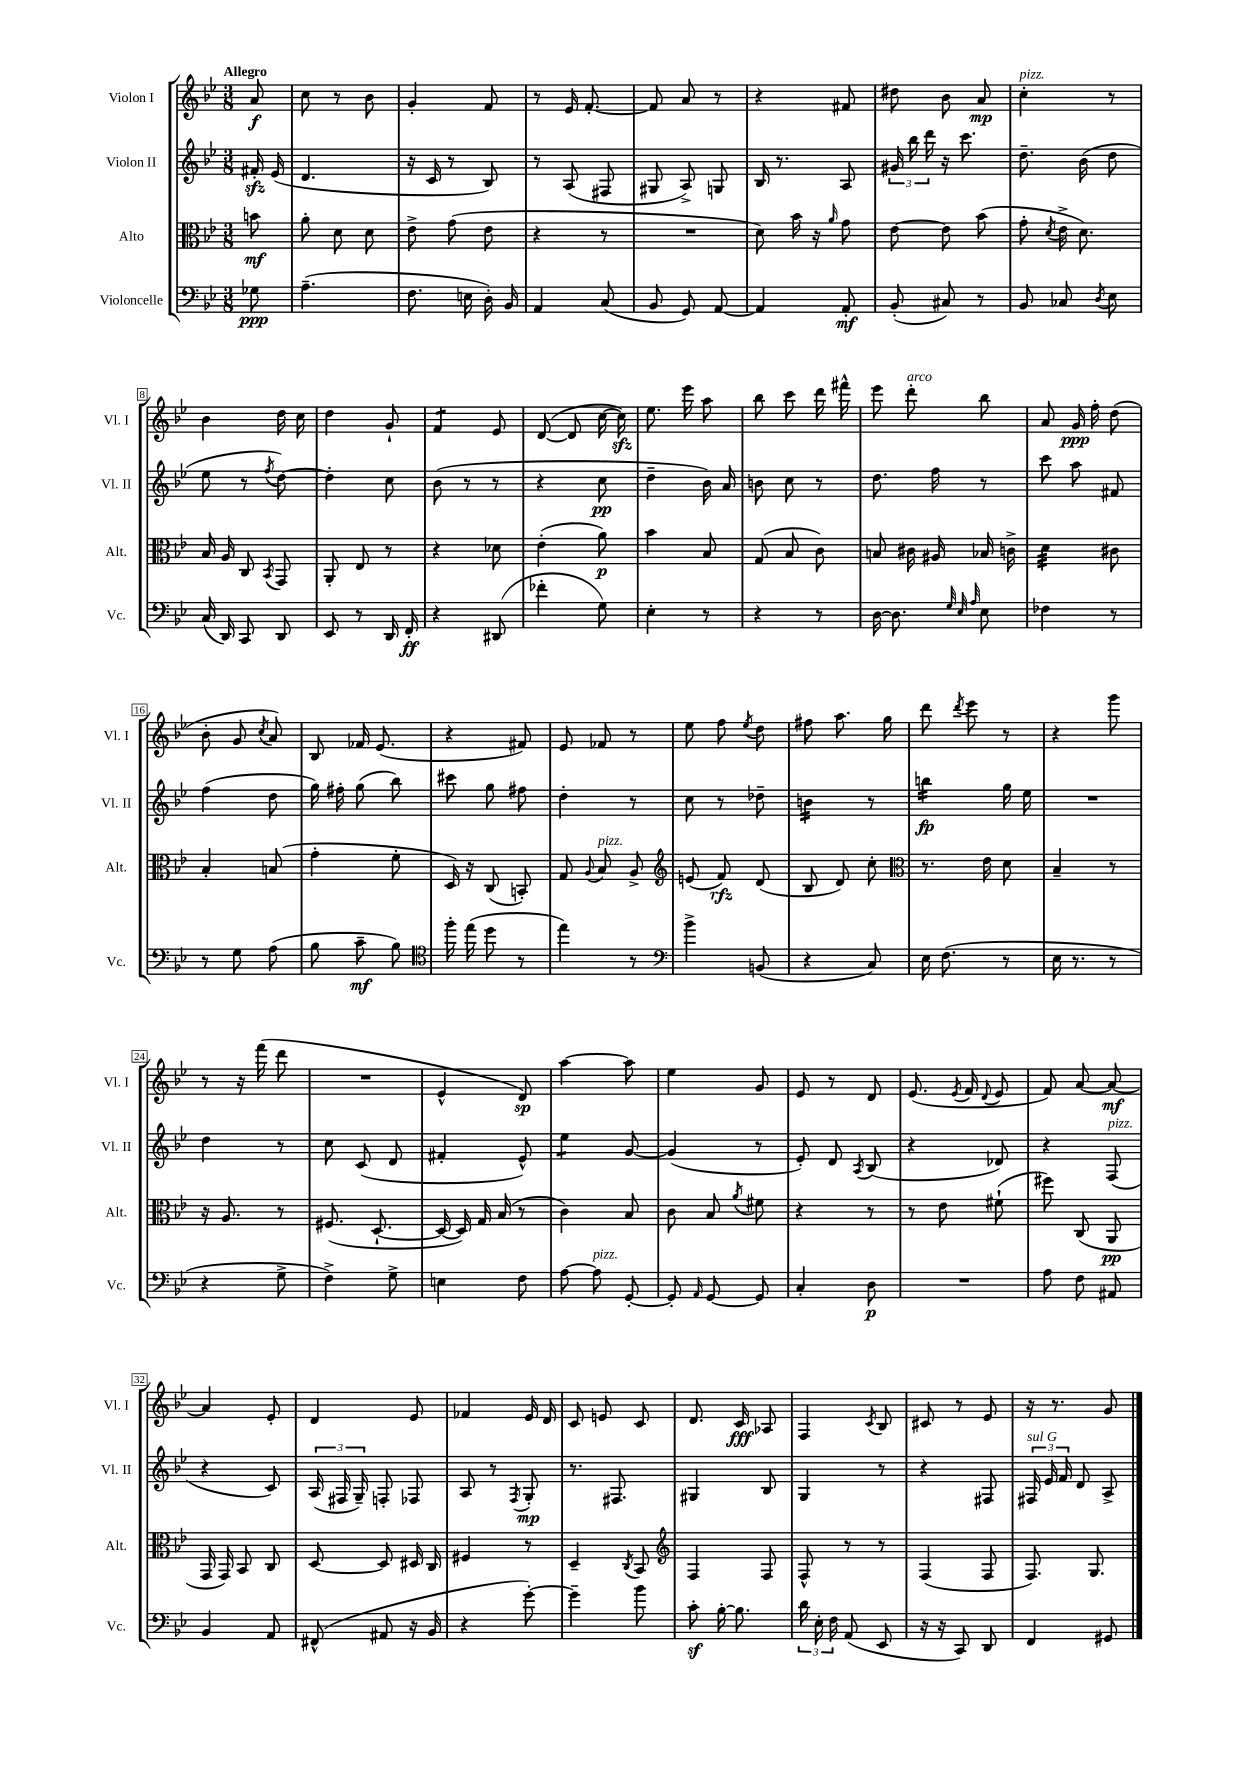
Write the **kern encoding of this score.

**kern	**kern	**kern	**kern
*staff4	*staff3	*staff2	*staff1
*clefF4	*clefC3	*clefG2	*clefG2
*k[b-e-]	*k[b-e-]	*k[b-e-]	*k[b-e-]
*M3/8	*M3/8	*M3/8	*M3/8
8G-	8b	16f#'	8a
.	.	(16e-	.
=	=	=	=
(4.A~	8a'	4.d	8cc
.	8d	.	8r
.	8d	.	8b-
=	=	=	=
8.F	8e-^	16r	4g'
.	.	16c	.
.	(8g	8r	.
16E	.	.	.
16D')	8e-	8B-)	8f
16BB-	.	.	.
=	=	=	=
4AA	4r	8r	8r
.	.	(8A	16e-
.	.	.	[8.f'
(8C	8r	8F#	.
=	=	=	=
8BB-	4.r	8G#	8f]
8GG)	.	8A^)	8a
[8AA	.	8G	8r
=	=	=	=
4AA]	8d)	16B-	4r
.	.	8.r	.
.	16b-	.	.
.	16r	.	.
.	16qqa	.	.
8AA'	8g	8A	8f#
=	=	=	=
(8BB-'	[8e-	24g#	8dd#
.	.	24bb-	.
.	.	24ddd	.
8C#)	8e-]	16r	8b-
.	.	8.ccc	.
8r	(8b-	.	8a
=	=	=	=
8BB-	8g'	8.dd~	4cc'
.	8qd	.	.
8C-	16e-^	.	.
.	8.d)	(16b-	.
8qD	.	.	.
8E-	.	8dd	8r
=	=	=	=
(16C	16B-	8ee-	4b-
16DD)	16A	.	.
8CC	8C	8r	.
.	8qBB-	8qff	.
8DD	8GG	[8dd)	16dd
.	.	.	16cc
=	=	=	=
8EE-	8AA'	4dd']	4dd
8r	8E-	.	.
16DD	8r	8cc	8g`
16FF'	.	.	.
=	=	=	=
4r	4r	(8b-	4f
.	.	8r	.
(8DD#	8d-	8r	8e-
=	=	=	=
4f-'	(4e-'	4r	([8d
.	.	.	8d]
8G)	8a)	8cc	[16cc
.	.	.	16cc])
=	=	=	=
4E-'	4b-	4dd~	8.ee-
.	.	.	16eee-
8r	8B-	16b-)	8aa
.	.	16a	.
=	=	=	=
4r	(8G	8b	8bb-
.	8B-	8cc	8ccc
8r	8c)	8r	16ddd
.	.	.	16fff#^^
=	=	=	=
[16D	8B	8.dd	8eee-
8.D]	.	.	.
.	16c#	.	8ddd'
.	16A#	16ff	.
32qqG	.	.	.
32qqE-	.	.	.
32qqA	.	.	.
8E-	16B-	8r	8bb-
.	16c^	.	.
=	=	=	=
4F-	4d	8ccc	8a
.	.	8aa	16g
.	.	.	16ff'
8r	8c#	8f#	(8dd
=	=	=	=
8r	4B-'	(4ff	8b-'
8G	.	.	8g
.	.	.	8qcc
(8A	(8B	8dd	8a)
=	=	=	=
8B-	4g'	16gg)	8B-
.	.	16ff#'	.
8c~	.	(8gg	16f-
.	.	.	(8.e-
8B-)	8f'	8bb-)	.
=	=	=	=
*clefC4	*	*	*
16ff'	16D)	8ccc#	4r
(16ee-	16r	.	.
8dd	(8C	8gg	.
8r	8BB')	8ff#	8f#)
=	=	=	=
4ee-)	8G	4dd'	8e-
.	8qqA	.	.
.	8B-	.	8f-
8r	8A^	8r	8r
=	=	=	=
*clefF4	*clefG2	*	*
4b-^	(8e	8cc	8ee-
.	8f)	8r	8ff
.	.	.	8qee-
(8BB	(8d	8dd-~	8dd
=	=	=	=
4r	8B-	4b	8ff#
.	8d)	.	8.aa
8C)	8cc'	8r	.
.	.	.	16gg
=	=	=	=
*	*clefC3	*	*
16E-	8.r	4bb	8ddd
(8.F	.	.	.
.	.	.	8qddd
.	.	.	8eee-
.	16e-	.	.
8r	8d	16gg	8r
.	.	16ee-	.
=	=	=	=
16E-	4B-~	4.r	4r
8.r	.	.	.
8r	8r	.	8ggg
=	=	=	=
4r	16r	4dd	8r
.	8.A	.	.
.	.	.	16r
.	.	.	(16fff
8G^	8r	8r	8ddd
=	=	=	=
4F^)	(8.F#	8cc	4.r
.	.	(8c	.
.	[8.D`	.	.
8G^	.	8d	.
=	=	=	=
4E	16D_	4f#'	4e-^^
.	16D])	.	.
.	16G	.	.
.	(16B-	.	.
8F	8r	8e-^^)	8d)
=	=	=	=
[8A	4c)	4ee-	[4aa
8A]	.	.	.
[8GG'	8B-	[8g	8aa]
=	=	=	=
8GG']	8c	(4g]	4ee-
16qqAA	.	.	.
[8GG	8B-	.	.
.	8qa	.	.
8GG]	8f#	8r	8g
=	=	=	=
4C'	4r	8e-')	8e-
.	.	8d	8r
.	.	8qA	.
8D	8r	(8B-	8d
=	=	=	=
4.r	8r	4r	(8.e-
.	8e-	.	.
.	.	.	8qe-
.	.	.	16f
.	.	.	8qqd
.	(8f#`	8d-)	8e-
=	=	=	=
8A	8ff#)	4r	8f)
8F	(8C	.	[8a
8AA#	8AA	(8F	8a_
=	=	=	=
4BB-	16GG	4r	4a]
.	16GG)	.	.
.	8BB-	.	.
8AA	8C	8c)	8e-'
=	=	=	=
(8FF#^^	[8D	(24A	4d
.	.	24F#	.
.	.	24G~)	.
8AA#	8D]	8F'	.
16r	16D#	8F-	8e-
16BB-	16C	.	.
=	=	=	=
4r	4F#	8A	4f-
.	.	8r	.
.	.	8qF	.
[8g')	8r	8G'	16e-
.	.	.	16d
=	=	=	=
4g~]	4D~	8.r	8c
.	.	.	8e
.	.	8.F#	.
.	8qC	.	.
8b-	8BB-	.	8c
=	=	=	=
*	*clefG2	*	*
8c'	4F	4G#	8.d
[16B-'	.	.	.
8.B-]	.	.	16c
.	8F	8B-	8A-
=	=	=	=
24d	8F^^	4G	4F
24E-'	.	.	.
24F	.	.	.
(8AA	8r	.	.
.	.	.	8qc
8EE-	8r	8r	8B-
=	=	=	=
16r	(4F	4r	8c#
16r	.	.	.
8CC)	.	.	8r
8DD	8F	8F#	8e-
=	=	=	=
4FF	8.F)	24F#	16r
.	.	24e-	.
.	.	.	8.r
.	.	24f	.
.	.	8d	.
.	8.G	.	.
8GG#	.	8A^	8g
==	==	==	==
*-	*-	*-	*-
